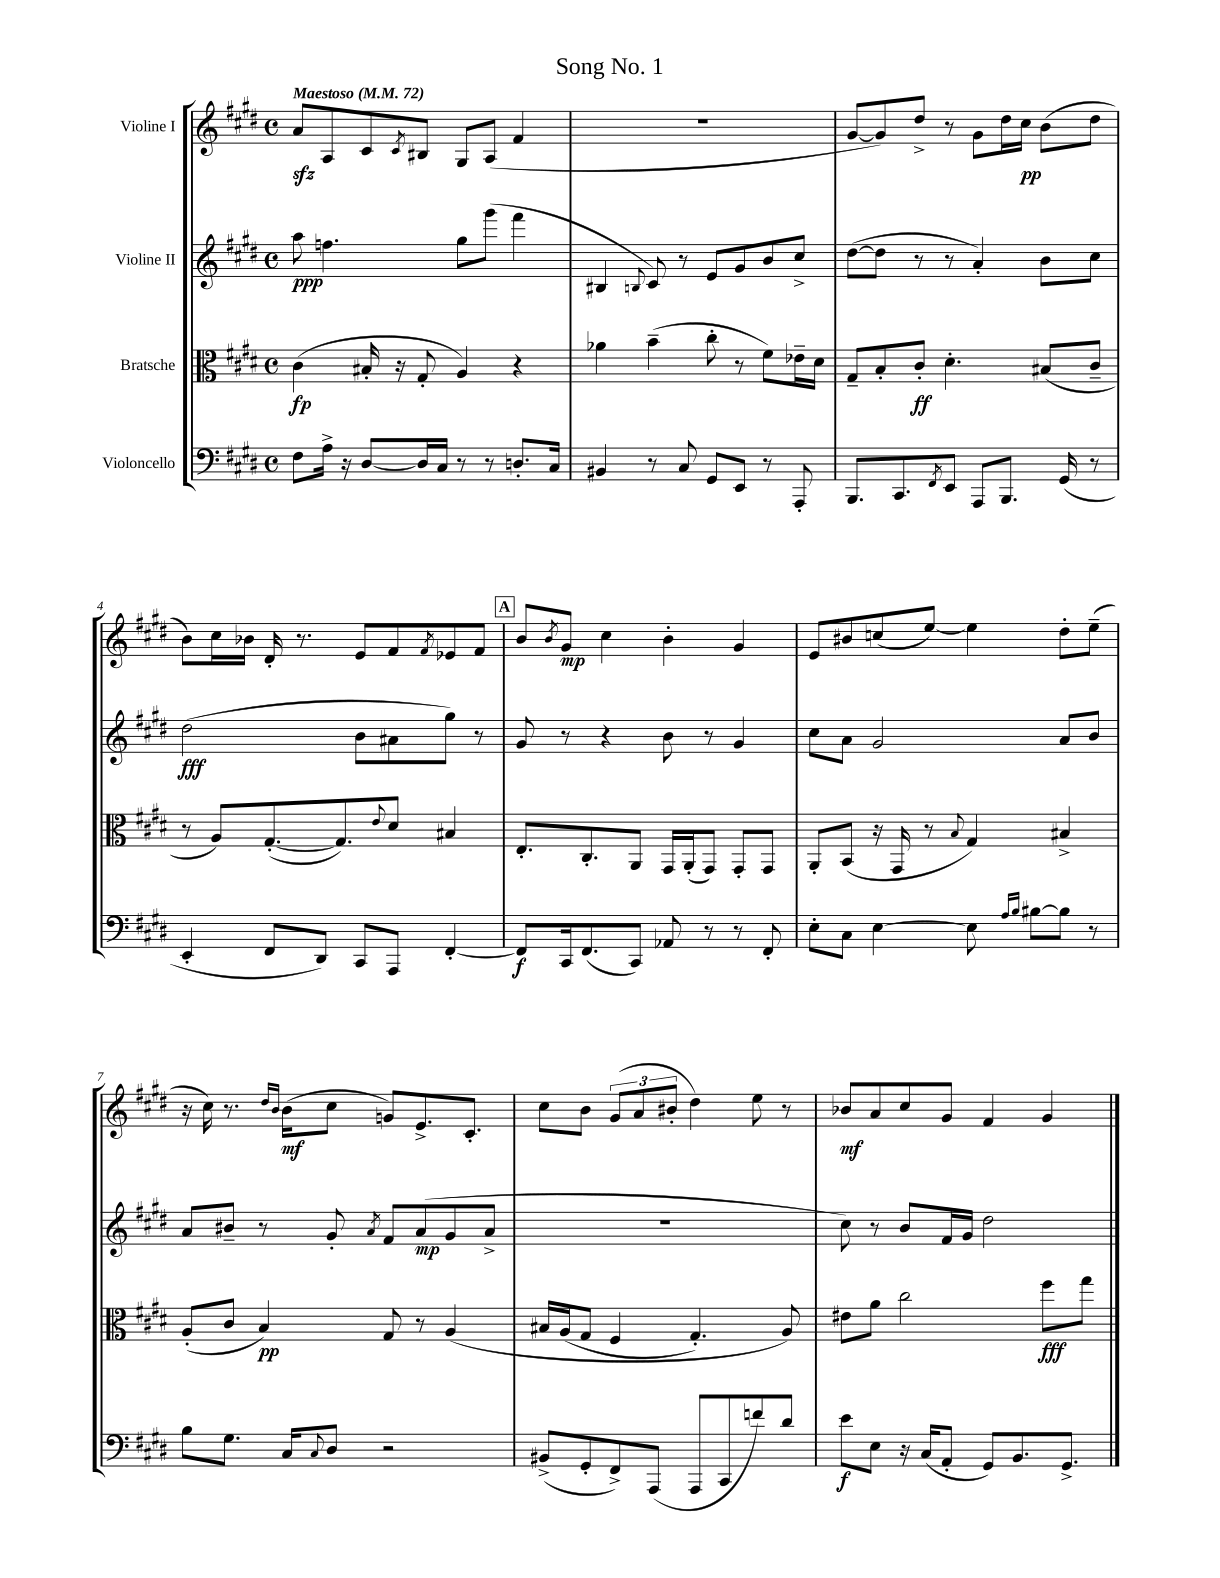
\header { title = "Song No. 1" }
<<
\new StaffGroup <<
\new Staff = "s0" \with { instrumentName = "Violine I" } {
    \clef treble \key e \major \defaultTimeSignature \time 4/4 \tempo "Maestoso" 4 = 72
    a'8\sfz a8 cis'8 \acciaccatura { cis'8 } bis8 gis8 a8( fis'4 |
    R1 |
    gis'8~ gis'8) dis''8-> r8 gis'8 dis''16 cis''16\pp b'8( dis''8 |
    b'8) cis''16 bes'16 dis'16-. r8. e'8 fis'8 \acciaccatura { fis'8 } ees'8 fis'8 |
    \mark \markup { \box "A" } b'8 \acciaccatura { b'8 } gis'8\mp cis''4 b'4-. gis'4 |
    e'8 bis'8 c''8( e''8~) e''4 dis''8-. e''8--( |
    r16 cis''16) r8. \grace { dis''16 b'16 } b'16\mf( cis''8 g'8) e'8.-> cis'8.-. |
    cis''8 b'8 \tuplet 3/2 { gis'8( a'8 bis'8-. } dis''4) e''8 r8 |
    bes'8\mf a'8 cis''8 gis'8 fis'4 gis'4 \bar "|." |
}
\new Staff = "s1" \with { instrumentName = "Violine II" } {
    \clef treble \key e \major \defaultTimeSignature \time 4/4
    a''8\ppp f''4. gis''8 gis'''8( fis'''4 |
    bis4 \appoggiatura { b8 } cis'8) r8 e'8 gis'8 b'8 cis''8-> |
    dis''8~( dis''8 r8 r8 a'4-.) b'8 cis''8 |
    dis''2\fff( b'8 ais'8 gis''8) r8 |
    \mark \markup { \box "A" } gis'8 r8 r4 b'8 r8 gis'4 |
    cis''8 a'8 gis'2 a'8 b'8 |
    a'8 bis'8-- r8 gis'8-. \acciaccatura { a'8 } fis'8 a'8\mp( gis'8 a'8-> |
    R1 |
    cis''8) r8 b'8 fis'16 gis'16 dis''2 \bar "|." |
}
\new Staff = "s2" \with { instrumentName = "Bratsche" } {
    \clef alto \key e \major \defaultTimeSignature \time 4/4
    cis'4\fp( bis16-. r16 gis8-. a4) r4 |
    aes'4 b'4--( cis''8-. r8 fis'8) ees'16-- dis'16 |
    gis8-- b8-. cis'8-.\ff dis'4.-. bis8( cis'8-- |
    r8 a8) gis8.~-.( gis8.) \appoggiatura { e'8 } dis'8 bis4 |
    \mark \markup { \box "A" } e8.-. cis8.-. a,8 gis,16 a,16-.( gis,8) gis,8-. gis,8 |
    a,8-. b,8( r16 gis,16 r8 \appoggiatura { b8 } gis4) bis4-> |
    a8-.( cis'8 b4\pp) gis8 r8 a4\( |
    bis16 a16( gis8 fis4 gis4.-.) a8\) |
    eis'8 a'8 cis''2 fis''8\fff gis''8 \bar "|." |
}
\new Staff = "s3" \with { instrumentName = "Violoncello" } {
    \clef bass \key e \major \defaultTimeSignature \time 4/4
    fis8 a16-> r16 dis8~ dis16 cis16 r8 r8 d8.-. cis16 |
    bis,4 r8 cis8 gis,8 e,8 r8 a,,8-. |
    b,,8. cis,8. \acciaccatura { fis,8 } e,8 a,,8 b,,8. gis,16( r8 |
    e,4-. fis,8 dis,8) cis,8 a,,8 fis,4~-. |
    \mark \markup { \box "A" } fis,8\f cis,16 fis,8.( cis,8) aes,8 r8 r8 fis,8-. |
    e8-. cis8 e4~ e8 \grace { a16 b16 } bis8~ bis8 r8 |
    b8 gis8. cis16 \appoggiatura { cis8 } dis8 r2 |
    bis,8->( gis,8-. fis,8->) a,,8( a,,8 cis,8 f'8) dis'8 |
    e'8\f e8 r16 cis16( a,8-. gis,8) b,8. gis,8.-> \bar "|." |
}
>>
>>
